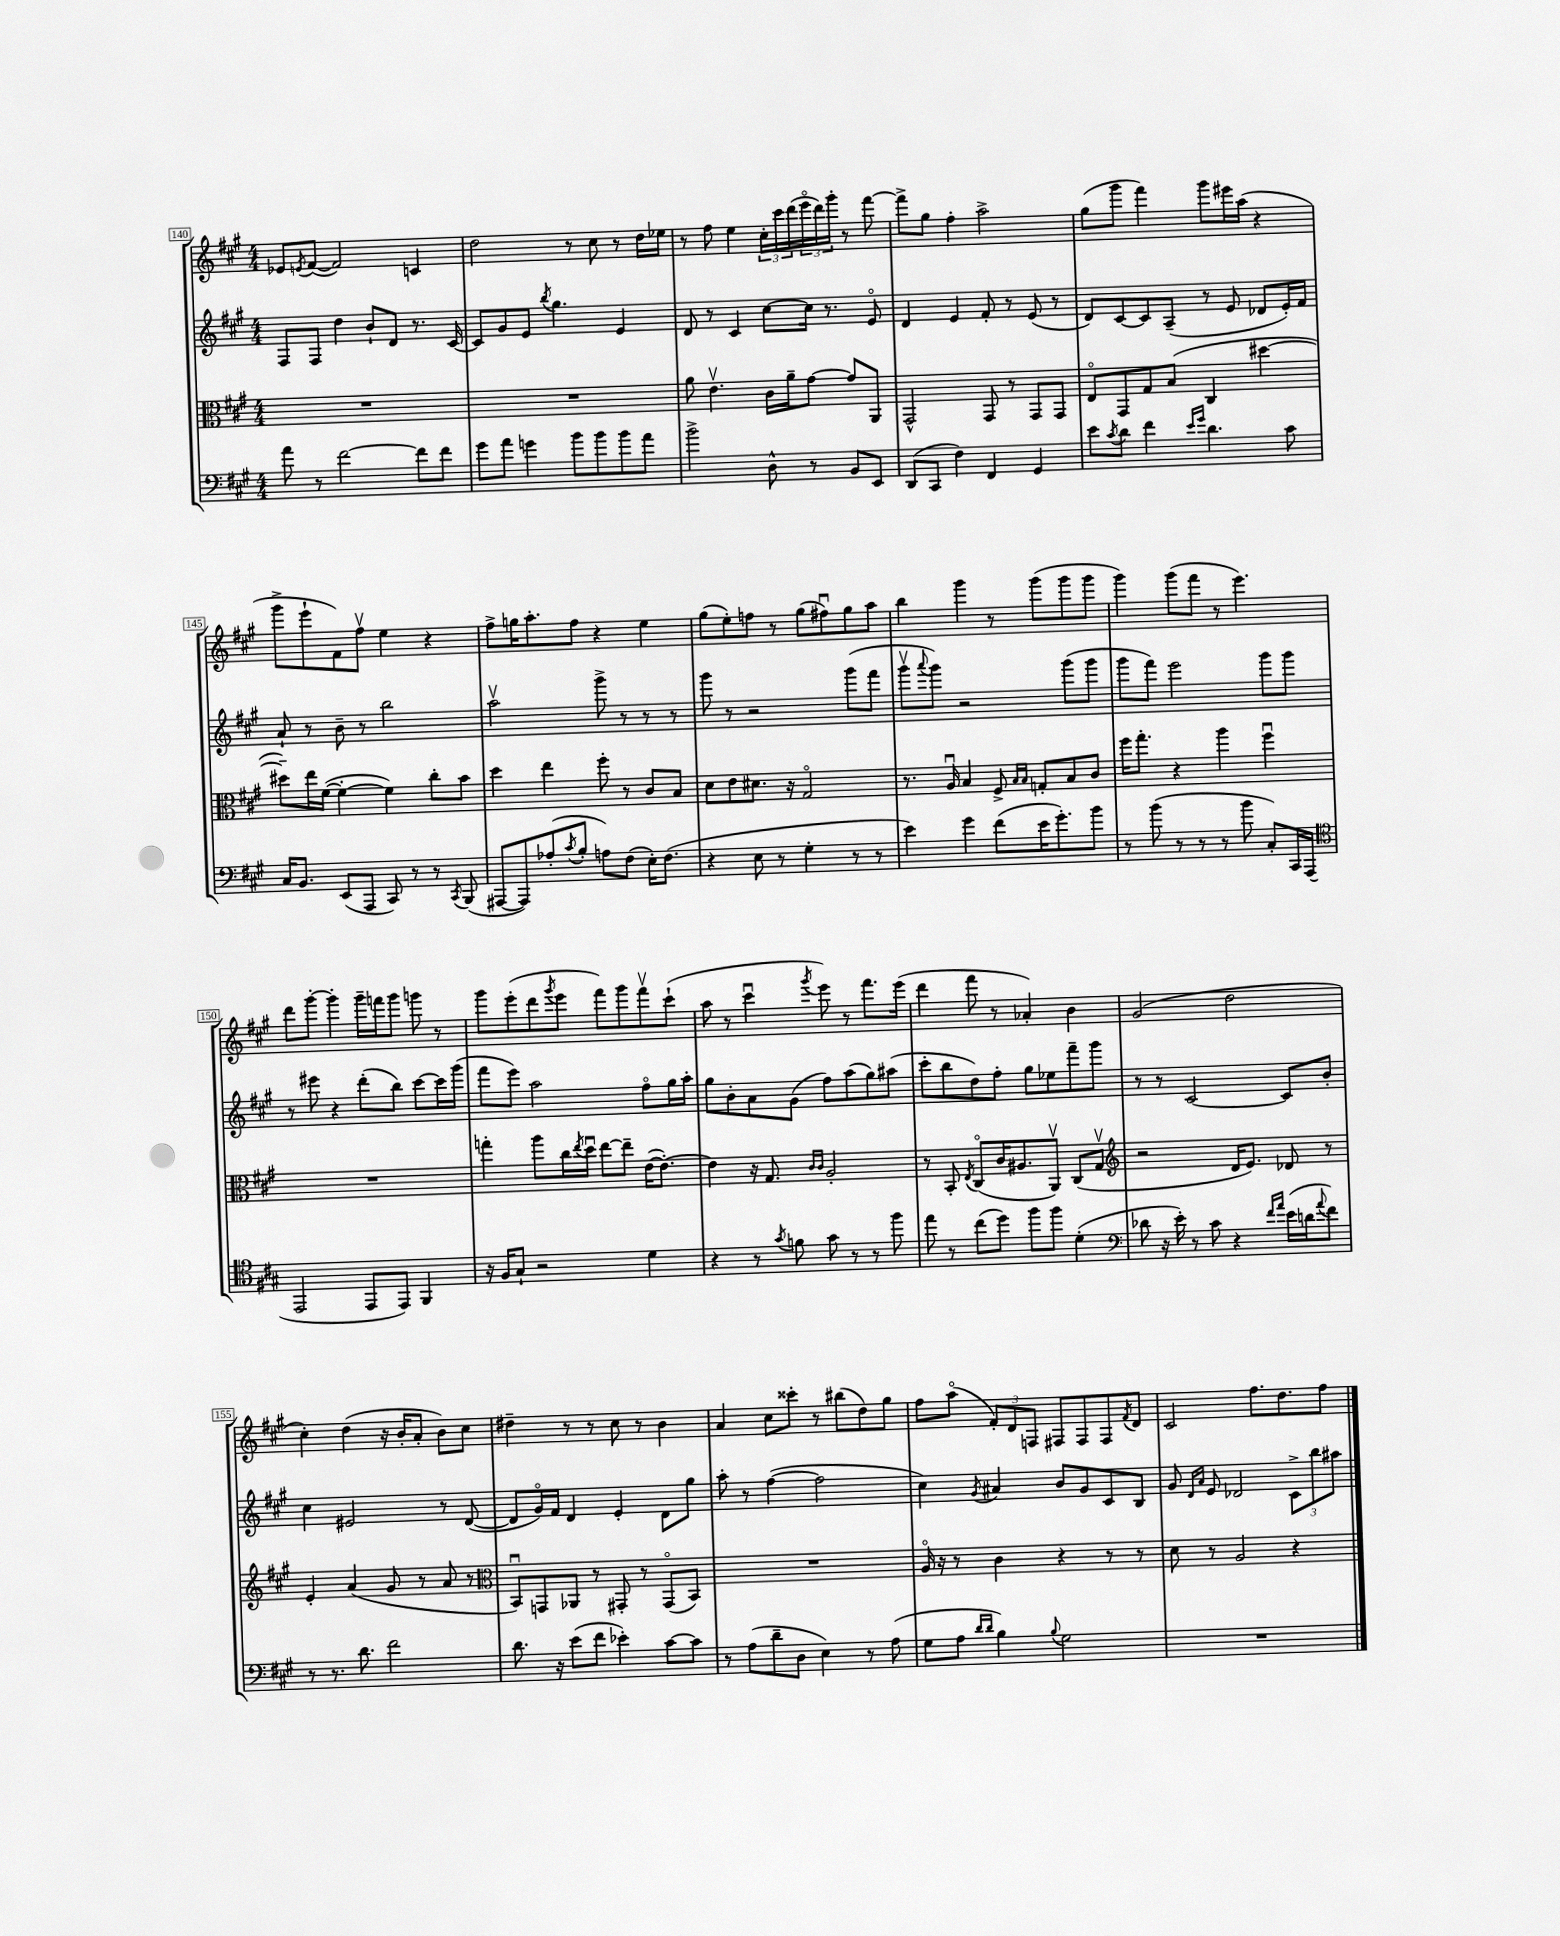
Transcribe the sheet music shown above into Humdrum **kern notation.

**kern	**kern	**kern	**kern
*staff4	*staff3	*staff2	*staff1
*clefF4	*clefC3	*clefG2	*clefG2
*k[f#c#g#]	*k[f#c#g#]	*k[f#c#g#]	*k[f#c#g#]
*M4/4	*M4/4	*M4/4	*M4/4
8a	1r	8F#	8e-
.	.	.	8qe
8r	.	8F#	([8f#
[2f#	.	4dd	2f#])
.	.	8b`	.
.	.	8d	.
8f#]	.	8.r	4c
8f#	.	.	.
.	.	[16c#	.
=	=	=	=
8g#	1r	8c#]	2dd
8a	.	8g#	.
4g	.	8e	.
.	.	8qbb	.
.	.	4.gg#	.
8b	.	.	8r
8b	.	.	8cc#
8b	.	4e	8r
8a	.	.	16dd
.	.	.	16ee-
=	=	=	=
2b^	8a	8d	8r
.	4.ev	8r	8ff#
.	.	4c#	4ee
8D^^	16c#	[8cc#	24cc#'
.	.	.	24ccc#
.	16a~	.	.
.	.	.	(24ddd
8r	[8g#	16cc#]	24eeeo
.	.	.	24ddd)
.	.	8.r	.
.	.	.	24ggg#'
8BB	8g#]	.	8r
8EE	8AA	8eo	[8fff#
=	=	=	=
(8DD	2GG#^^	4d	8fff#^]
8CC#	.	.	8gg#
4F#)	.	4e	4ff#'
4FF#	8GG#	8f#'	2aa^
.	8r	8r	.
4GG#	8GG#	(8e	.
.	8GG#	8r	.
=	=	=	=
8e	8Eo	8d)	(8gg#
8qc#	.	.	.
8d	8GG#	[8c#	8ggg#
4f#	8G#	8c#]	4fff#)
.	(8B	(8A~	.
16qqe	.	.	.
16qqg#	.	.	.
4.d	4C#	8r	8ggg#
.	.	8e	16eee#
.	.	.	(16aa
.	[4dd#	8d-	4r
8c#	.	16e')	.
.	.	16f#	.
=	=	=	=
16C#	8dd#~])	8a`	8ggg#^
8.BB	.	.	.
.	16ee	8r	8eee`
.	([16f#	.	.
(8EE	4f#'_	8b~	8f#)
8AAA	.	8r	8ff#v
8CC#)	4f#])	2bb	4ee
8r	.	.	.
8r	8cc#'	.	4r
8qCC#	.	.	.
(8BBB	8b	.	.
=	=	=	=
[8AAA#	4dd	2aav	8ff#^
8AAA#])	.	.	16gg
.	.	.	8.aa'
(8A-'	4ee	.	.
8qc#	.	.	.
8B'	.	.	8ff#
8A)	8ff#'	8ggg#^	4r
(8F#	8r	8r	.
16E')	8c#	8r	4ee
(8.F#	.	.	.
.	8B	8r	.
=	=	=	=
4r	8d	8ggg#	(8gg#
.	8e	8r	8ee')
8E	8.d#	2r	8ff
8r	.	.	8r
.	16r	.	.
4G#'	2G#o	.	(8gg#
.	.	.	8ff#u)
8r	.	(8ggg#	8gg#
8r	.	8fff#	8aa
=	=	=	=
4e)	8.r	8ggg#v	4bb
.	.	8qqaaa	.
.	.	8ggg#)	.
.	16Au	.	.
4g#	4B	2r	4ggg#
(8f#	8F#^	.	8r
.	16qqB	.	.
.	16qqB	.	.
16e	8G'	.	(8ggg#
8.g#')	.	.	.
.	8B	(8ggg#	8ggg#
8b	8c#	8ggg#	8ggg#
=	=	=	=
8r	16ff#	8ggg#	4ggg#)
.	8.gg#'	.	.
(8b	.	8fff#)	.
8r	4r	2eee	(8ggg#
8r	.	.	8fff#
8r	4aa	.	8r
8b	.	.	4.eee)
8C#')	4ff#u	8ggg#	.
16CC#	.	8ggg#	.
(16AAA	.	.	.
=	=	=	=
*clefC4	*	*	*
2EE	1r	8r	8ddd
.	.	8eee#	[8ggg#'
.	.	4r	4ggg#']
8EE	.	(8ddd'	16ggg#~
.	.	.	16fff
8EE)	.	8bb)	8ggg#
4FF#	.	[8ccc#	8ggg
.	.	16ccc#]	8r
.	.	(16ggg#	.
=	=	=	=
16r	4gg'	8fff#	8ggg#
16F#	.	.	.
8G#`	.	8eee)	(8eee'
2r	8aa	2aa	8ddd
.	.	.	8qggg#
.	16cc#	.	8eee
.	8qee	.	.
.	16ddu	.	.
.	[8ee	.	8fff#)
.	8ee~]	.	8ggg#
4d	([16e	8ff#o	8fff#v
.	8.e'_)	.	.
.	.	16gg#	(8ccc#`
.	.	16aa'	.
=	=	=	=
4r	4e]	8gg#	8aa
.	.	8b'	8r
8r	16r	8a	4ccc#u
.	8.G#	.	.
8qg#	.	.	.
8f	.	(8g#	.
.	16qqc#	.	.
.	16qqc#	.	8qggg#
8g#	2A'	8ff#)	8eee)
8r	.	(8aa	8r
8r	.	8gg#)	8.fff#
8ff#	.	(8aa#	.
.	.	.	(16eee
=	=	=	=
8ee	8r	8ccc#'	4ddd
8r	8BB'	8bb	.
.	8qE	.	.
(8cc#	(8C#o	8dd)	8fff#
8dd)	16c#	8ff#'	8r
.	8.A#	.	.
8ff#	.	8gg#	4a-')
8ff#	8AAv)	8ee-	.
(4d'	(8C#	8fff#~	4b
.	8G#v	8ggg#	.
=	=	=	=
*clefF4	*clefG2	*	*
8d-	2r	8r	(2g#
16r	.	8r	.
16e')	.	.	.
8r	.	[2c#	.
8c#	.	.	.
4r	16d	.	2dd
.	8.e)	.	.
16qqf#	.	.	.
16qqa	.	.	.
(16e	8d-	8c#]	.
16d	.	.	.
8qqa	.	.	.
8f#)	8r	8b'	.
=	=	=	=
8r	4e'	4cc#	4cc#')
8.r	.	.	.
.	(4a	2e#	(4dd
8.d	.	.	.
2f#	8g#	.	16r
.	.	.	16b'
.	8r	.	8a'
.	8a	8r	8b)
.	8r	([8d	8cc#
=	=	=	=
*	*clefC3	*	*
8.d	8BBu)	8d]	4dd#~
.	8GG	16g#o)	.
16r	.	16f#	.
(8e	8AA-	4d	8r
8f#	8r	.	8r
4e-')	8GG#'	4e'	8cc#
.	8r	.	8r
[8c#	(8GG#o	8d	4b
8c#]	8BB)	8gg#	.
=	=	=	=
8r	1r	8aa'	4a
(8A	.	8r	.
8d~	.	([4ff#	8cc#
8D	.	.	8ccc##'
4E)	.	2ff#]	8r
.	.	.	(8bb#
8r	.	.	8dd)
(8A	.	.	8gg#
=	=	=	=
8G#	16Ao	4cc#)	8ff#
.	16r	.	.
8A	8r	.	(8aao
16qqd	.	.	.
16qqd	.	8qg#	.
4B)	4c#	4a#	12f#')
.	.	.	12d
.	.	.	12F
8qqB	.	.	.
2G#	4r	8b	8F#
.	.	8g#	8F#
.	8r	8c#	8F#
.	.	.	8qf#
.	8r	8B	8d
=	=	=	=
1r	8d	8g#	2c#
.	.	16qqd	.
.	.	16qqa	.
.	8r	8e	.
.	2A	2d-	.
.	.	.	8.ff#
.	.	.	8.dd
.	4r	12c#^	.
.	.	12bb	.
.	.	.	8ff#
.	.	12aa#	.
==	==	==	==
*-	*-	*-	*-
